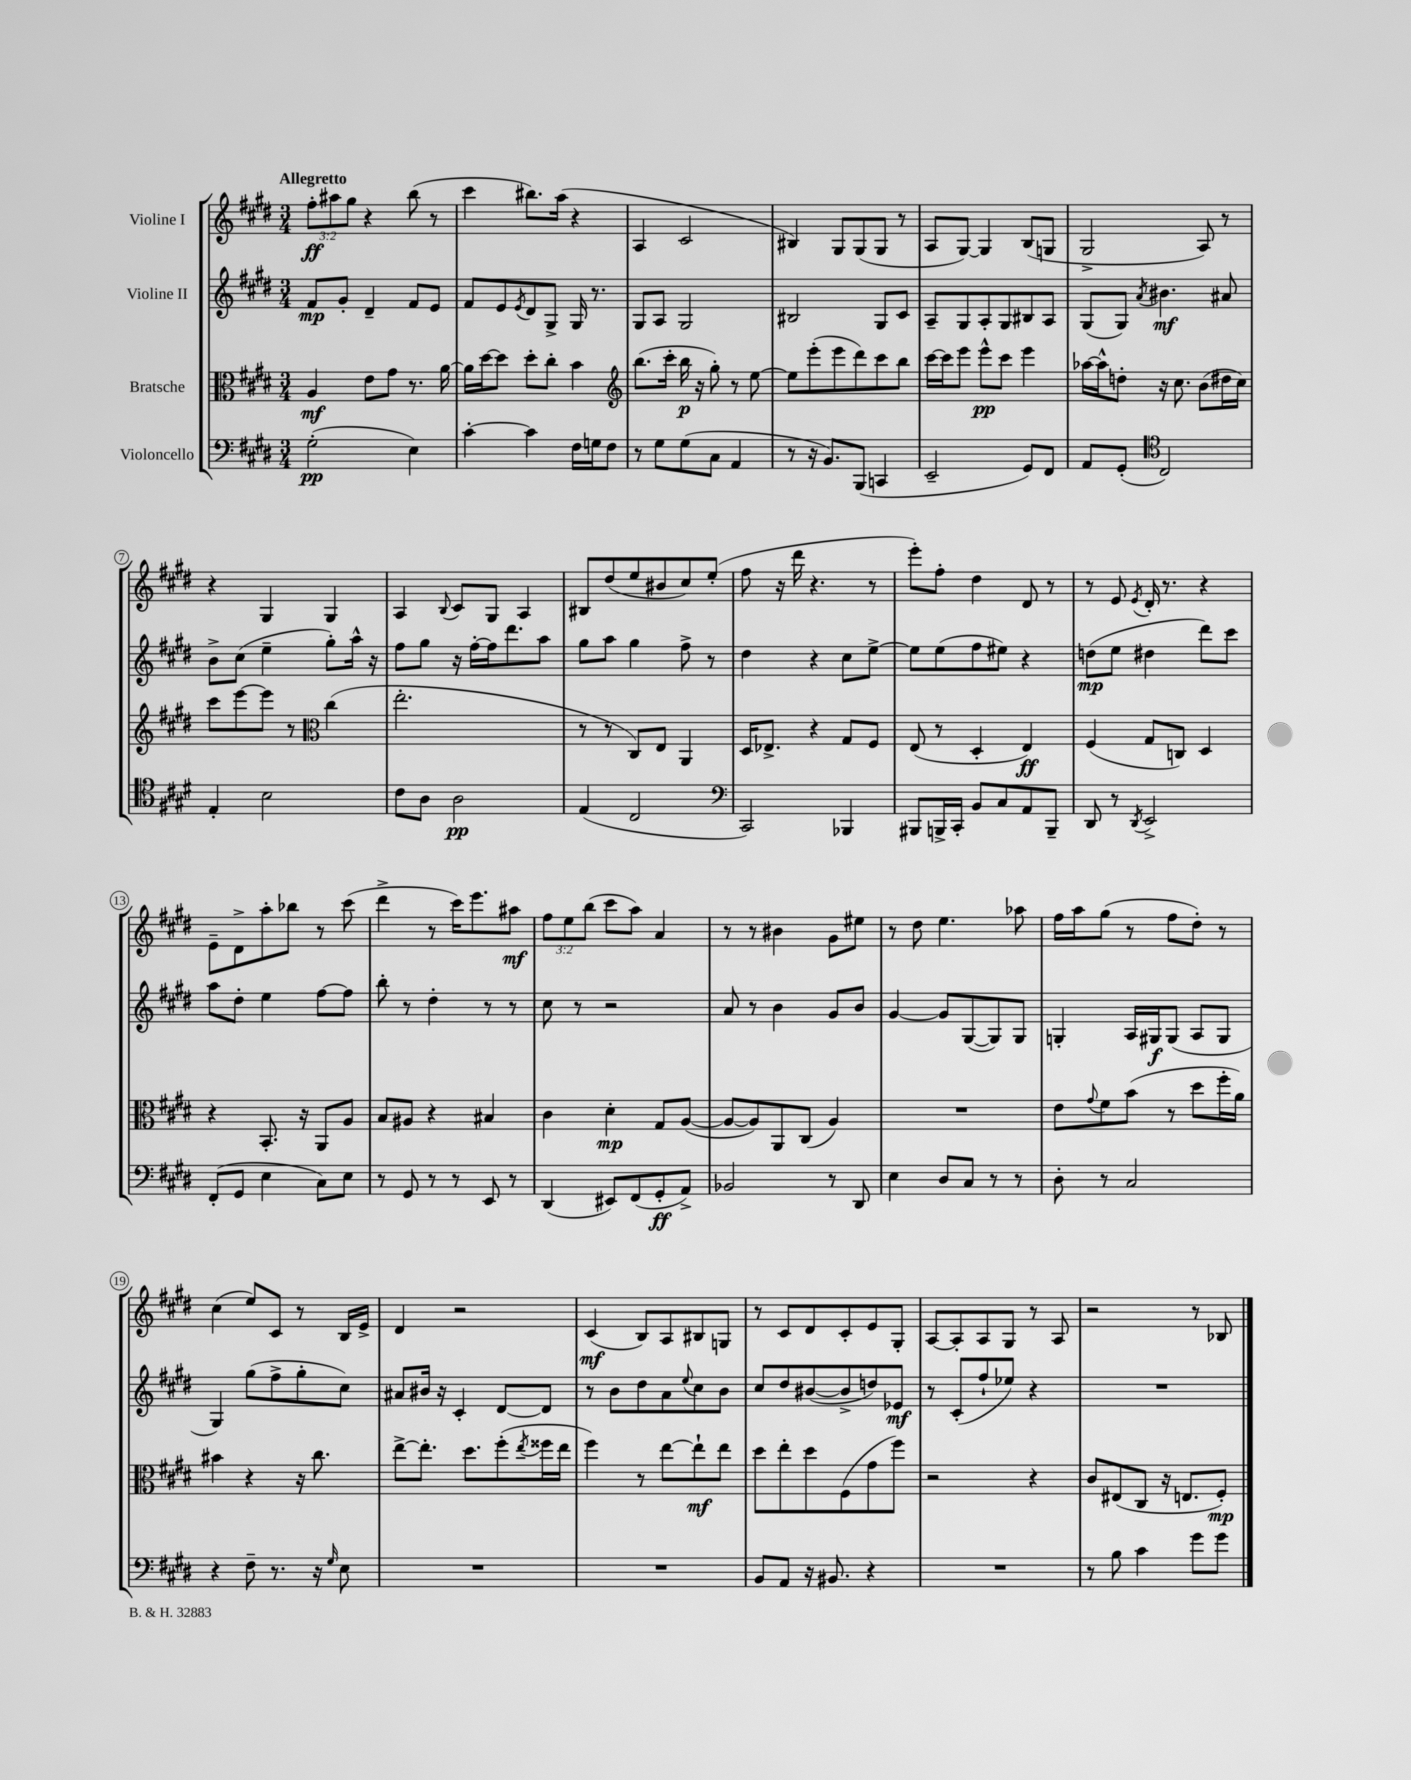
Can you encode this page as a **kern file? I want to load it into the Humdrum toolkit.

**kern	**kern	**kern	**kern
*staff4	*staff3	*staff2	*staff1
*clefF4	*clefC3	*clefG2	*clefG2
*k[f#c#g#d#]	*k[f#c#g#d#]	*k[f#c#g#d#]	*k[f#c#g#d#]
*M3/4	*M3/4	*M3/4	*M3/4
(2G#'\	4A/	8f#/L	12ff#'\L
.	.	.	12aa#\
.	.	8g#'/J	.
.	.	.	12gg#\J
.	8e\L	4d#~/	4r
.	8g#\J	.	.
4E\)	8.r	8f#/L	(8bb\
.	.	8e/J	8r
.	[16a\	.	.
=	=	=	=
[4c#'\	16a\]LL	8f#/L	4ccc#\
.	[16dd#\J	.	.
.	8dd#\]J	8e/	.
.	.	8qe/	.
4c#\]	8dd#'\L	8d#/	8.bb#\L)
.	8cc#'\J	8G#^/J	.
.	.	.	(16aa\Jk
16F#\LL	4b\	16G#/	4r
16G\J	.	8.r	.
8F#\J	.	.	.
=	=	=	=
*	*clefG2	*	*
8r	(8.bb\L	8G#/L	4A/
8G#\L	.	8A/J	.
.	16ccc#'\Jk	.	.
(8G#\	16bb\	2G#/	2c#/
.	16r	.	.
8C#\J	8gg#'\)	.	.
4AA/	8r	.	.
.	[8ee\	.	.
=	=	=	=
8r	8ee\]L	2B#/	4B#/)
16r	(8eee'\	.	.
8.BB/L)	.	.	.
.	8eee\	.	8G#/L
(8BBB/J	8ddd#\)	.	(8G#/
4CC/	8ccc#\	8G#/L	8G#/J
.	8bb\J	8c#/J	8r
=	=	=	=
2EE~/	[16ccc#\LL	8A~/L	8A/L
.	16ccc#\]J	.	.
.	8eee\J	8G#/	[8G#/J)
.	8eee^^\L	8A'/	4G#/]
.	8ccc#\J	8G#/	.
8GG#/L)	4eee\	8B#/	(8B/L
8FF#/J	.	8A/J	8G/J
=	=	=	=
8AA/L	[16aa-\LL	(8G#/L	2G#^/
.	16aa-^^\]J	.	.
(8GG#'/J	8dd'\J	8G#/J)	.
*clefC4	*	*	*
.	.	8qa/	.
2C#/)	16r	4.b#\	.
.	8.cc#\	.	.
.	(8b\L	.	8A/)
.	16dd#\L	8a#/	8r
.	16cc#\JJ)	.	.
=	=	=	=
4E'/	8ccc#\L	8b^\L	4r
.	[8eee\	(8cc#\J	.
2B\	8eee\]J	4ee~\	4G#/
.	8r	.	.
*	*clefC3	*	*
.	(4cc#\	8gg#'\L)	4G#/
.	.	16aa^^\Jk	.
.	.	16r	.
=	=	=	=
8c#\L	2.ee'\	8ff#\L	4A/
8A\J	.	8gg#\J	.
.	.	.	8qqB/
2A\	.	16r	8c#/L
.	.	[16ff#'\LL	.
.	.	16ff#\]J	8G#/J
.	.	8.ddd#\	.
.	.	.	4A/
.	.	8aa\J	.
=	=	=	=
(4E/	8r	8gg#\L	8B#/L
.	8r	8aa\J	(8dd#/
2C#/	8C#/L)	4gg#\	8ee/
.	8E/J	.	8b#/
.	4AA/	8ff#^\	8cc#/)
.	.	8r	(8ee'/J
=	=	=	=
*clefF4	*	*	*
2CC#/)	16D#/LK	4dd#\	8ff#\
.	8.E-^/J	.	.
.	.	.	16r
.	.	.	16ddd#\
.	4r	4r	4.r
4BBB-/	8G#/L	8cc#\L	.
.	8F#/J	[8ee^\J	8r
=	=	=	=
8BBB#/L	(8E/	8ee\]L	8eee'\L)
16BBB^/L	8r	(8ee\	8ff#'\J
16CC#'/JJ	.	.	.
8BB/L	4D#'/	8ff#\	4dd#\
8C#/	.	8ee#\J)	.
8AA/	4E/)	4r	8d#/
8BBB~/J	.	.	8r
=	=	=	=
8DD#/	(4F#/	(8dd\L	8r
8r	.	8ee\J	8e/
8qDD#/	.	.	8qe/
2EE^/	8G#/L	4dd#\	16d#'/
.	.	.	8.r
.	8C/J)	.	.
.	4D#/	8ddd#\L)	4r
.	.	8ccc#\J	.
=	=	=	=
(8FF#'/L	4r	8aa\L	8e~\L
8GG#/J	.	8dd#'\J	8d#^\
4E\	8.BB'/	4ee\	8aa'\
.	.	.	8bb-\J
.	16r	.	.
8C#\L)	8AA/L	[8ff#\L	8r
8E\J	8A/J	8ff#\]J	(8ccc#\
=	=	=	=
8r	8B/L	8bb'\	4ddd#^\
8GG#/	8A#/J	8r	.
8r	4r	4dd#'\	8r
8r	.	.	16ccc#\LK)
.	.	.	8.eee\
8EE/	4B#/	8r	.
8r	.	8r	8aa#\J
=	=	=	=
(4DD#/	4c#\	8cc#\	12ff#\L
.	.	.	12ee\
.	.	8r	.
.	.	.	(12bb\J
8EE#/L)	4d#'\	2r	8ccc#\L
(8FF#/	.	.	8aa\J)
8GG#'/	8G#/L	.	4a/
8AA^/J)	([8A/J	.	.
=	=	=	=
2BB-/	8A/_L	8a/	8r
.	8A/])	8r	8r
.	8AA/	4b\	4b#\
.	(8C#/J	.	.
8r	4A/)	8g#/L	8g#\L
8DD#/	.	8b/J	8ee#\J
=	=	=	=
4E\	2.r	[4g#/	8r
.	.	.	8dd#\
8D#/L	.	8g#/]L	4.ee\
8C#/J	.	([8G#/	.
8r	.	8G#/])	.
8r	.	8G#/J	8aa-\
=	=	=	=
8D#'\	8e\L	4G'/	16ff#\LL
.	.	.	16aa\J
.	8qqg#/	.	.
8r	8f#\	.	(8gg#\J
2C#/	(8b\J	16A/LL	8r
.	.	16G#/J	.
.	8r	(8G#/J	8ff#\L
.	8dd#\L	8A/L	8dd#'\J)
.	16ff#'\L	8G#/J	8r
.	16a\JJ)	.	.
=	=	=	=
4r	4b#\	4G#/)	(4cc#\
8F#~\	4r	(8gg#\L	8ee/L)
8.r	.	8ff#^\	8c#/J
.	16r	8gg#'\	8r
16r	8.cc#\	.	.
16qqG#/	.	.	.
8E\	.	8cc#\J)	16B/LL
.	.	.	16e^/JJ
=	=	=	=
2.r	[8ee^\L	8a#/L	4d#/
.	8.ee'\]J	16b#/Jk	.
.	.	16r	.
.	.	4c#'/	2r
.	8.dd#\L	.	.
.	(8ff#'\	[8d#/L	.
.	8qee/	.	.
.	16ff##\L	8d#/]J	.
.	16ee\JJ	.	.
=	=	=	=
2.r	4ff#\)	8r	(4c#/
.	.	8b\L	.
.	8r	8dd#\	8B/L)
.	[8ee\L	8a\	8A/
.	.	8qqee/	.
.	8ee`\]	8cc#\	8B#/
.	8ee\J	8b\J	8G/J
=	=	=	=
8BB/L	8dd#\L	8cc#/L	8r
8AA/J	8ee'\	8dd#/	8c#/L
16r	8dd#\	([8b#/	8d#/
8.BB#/	.	.	.
.	(8F#\	8b#^/]	8c#'/
4r	8g#\	8dd/)	8e/
.	8ff#\J)	8e-/J	8G#'/J
=	=	=	=
2.r	2r	8r	[8A/L
.	.	(8c#'/L	8A'/]
.	.	8ff#`/	8A/
.	.	8ee-/J)	8G#/J
.	4r	4r	8r
.	.	.	8A/
=	=	=	=
8r	8c#/L	2.r	2r
8B\	(8E#/	.	.
4c#\	8C#/J	.	.
.	16r	.	.
.	8.E/L	.	.
8g#\L	.	.	8r
8g#\J	8F#'/J)	.	8B-/
==	==	==	==
*-	*-	*-	*-
